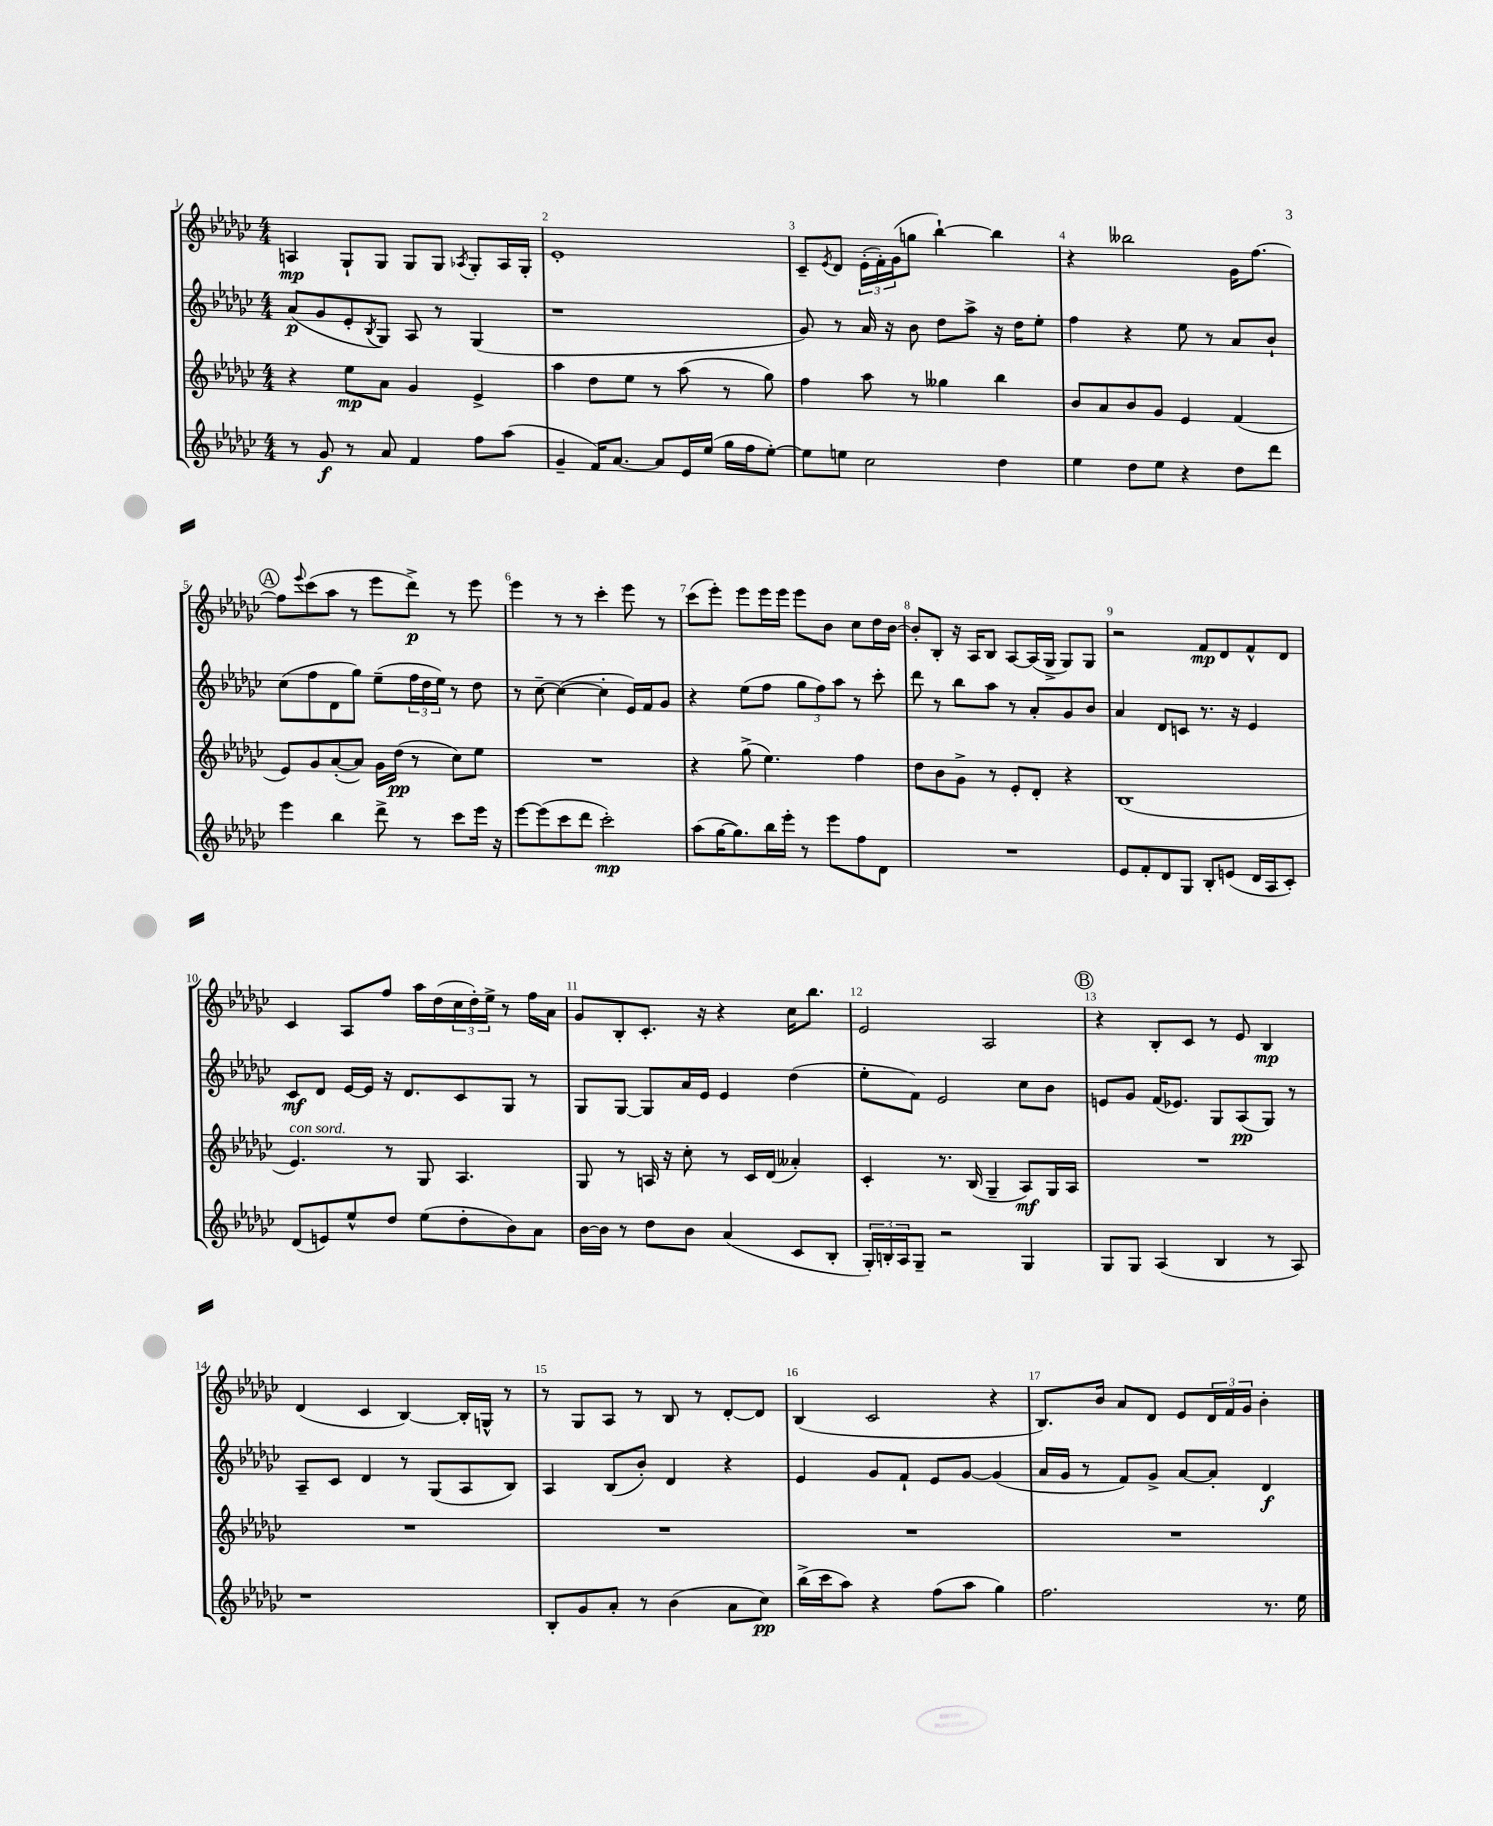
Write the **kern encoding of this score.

**kern	**kern	**kern	**kern
*staff4	*staff3	*staff2	*staff1
*clefG2	*clefG2	*clefG2	*clefG2
*k[b-e-a-d-g-c-]	*k[b-e-a-d-g-c-]	*k[b-e-a-d-g-c-]	*k[b-e-a-d-g-c-]
*M4/4	*M4/4	*M4/4	*M4/4
8r	4r	(8a-/L	4A/
8g-/	.	8g-/	.
8r	8ee-\L	8e-'/	8G-`/L
.	.	8qB-/	.
8a-/	8a-\J	8G-/J)	8G-/J
4f/	4g-/	8A-/	8G-/L
.	.	8r	8G-/J
.	.	.	8qA-/
8ff\L	4e-^/	(4G-/	8G-'/L
(8aa-\J	.	.	16A-/L
.	.	.	16G-'/JJ
=	=	=	=
4g-~/	4aa-\	1r	1e-'
16f/LK)	8dd-\L	.	.
[8.a-/J	.	.	.
.	8ee-\J	.	.
8a-/]L	8r	.	.
16e-/L	(8aa-\	.	.
(16ee-/JJ	.	.	.
16gg-\LL	8r	.	.
16ff\J	.	.	.
[8ee-'\J)	8gg-\)	.	.
=	=	=	=
8ee-\]L	4ff\	8g-/)	8c-~/L
.	.	.	8qe-/
8ee\J	.	8r	8d-/J
2cc-\	8aa-\	16a-/	(24e-'\LL
.	.	.	24f'\)
.	.	16r	.
.	.	.	(24g-\J
.	8r	8b-\	8gg\J
.	4gg--\	8dd-\L	[4bb-`\)
.	.	8aa-^\J	.
4dd-\	4bb-\	16r	4bb-\]
.	.	16dd-\LK	.
.	.	8ee-'\J	.
=	=	=	=
4ee-\	8b-/L	4ff\	4r
.	8a-/	.	.
8dd-\L	8b-/	4r	2bb--\
8ee-\J	8g-/J	.	.
4r	4e-/	8ee-\	.
.	.	8r	.
8dd-\L	(4f/	8a-/L	16g-\LK
.	.	.	[8.ff\J
8ddd-\J	.	8b-`/J	.
=	=	=	=
4eee-\	8e-/L)	(8cc-\L	8ff\]L
.	.	.	8qqeee-/
.	8g-/	8ff\	(8ccc-\
4bb-\	([8a-'/	8d-\	8aa-\J
.	8a-/]J)	8gg-\J)	8r
8ddd-^\	16g-\LL	(8ee-~\L	8eee-\L
.	(16dd-\JJ	.	.
8r	8r	24ff\L	8ddd-^\J)
.	.	24dd-\	.
.	.	24ee-\JJ)	.
8ccc-\L	8cc-\L)	8r	8r
16eee-\Jk	8ee-\J	8dd-\	8eee-\
16r	.	.	.
=	=	=	=
[8eee-\L	1r	8r	4eee-\
(8eee-\]	.	[8cc-~\	.
8ccc-\	.	(4cc-\_	8r
8ddd-\J	.	.	8r
2ccc-'\)	.	4cc-'\]	4ccc-'\
.	.	16e-/LL)	8eee-\
.	.	16f/J	.
.	.	8g-/J	8r
=	=	=	=
(8aa-\L	4r	4r	(8ccc-\L
[16gg-\K	.	.	8eee-'\J)
8.gg-\])	.	.	.
.	(8gg-^\	(8ee-\L	8eee-\L
16bb-\L	4.ee-\)	8ff\J	16eee-\L
16eee-'\JJ	.	.	16eee-\JJ
8r	.	12gg-\L	8eee-\L
.	.	12ff\)	.
8eee-\L	.	.	8b-\J
.	.	12aa-\J	.
8ff\	4ff\	8r	8cc-\L
8d-\J	.	8ccc-'\	16dd-\L
.	.	.	[16b-\JJ
=	=	=	=
1r	8dd-\L	8ddd-\	8b-'/]L
.	8b-\	8r	8B-'/J
.	8g-^\J	8bb-\L	16r
.	.	.	16A-/LK
.	8r	8aa-\J	8B-/J
.	8e-'/L	8r	[8A-/L
.	8d-'/J	8a-'/L	(16A-/]L
.	.	.	16G-^/JJ
.	4r	8g-/	8G-/L)
.	.	8b-/J	8G-/J
=	=	=	=
8e-/L	(1B-	4a-/	2r
8f'/	.	.	.
8d-/	.	8d-/L	.
8G-/J	.	8c/J	.
8B-'/L	.	8.r	8f/L
(8e/J	.	.	8d-/
.	.	16r	.
16d-/LL	.	4e-/	8f^^/
16A-/J	.	.	.
8c-'/J)	.	.	8d-/J
=	=	=	=
(8d-/L	4.e-/)	8c-/L	4c-/
8e/)	.	8d-/J	.
8ee-^^/	.	[16e-/LL	8A-/L
.	.	16e-/]JJ	.
8dd-/J	8r	16r	8ff/J
.	.	8.d-/L	.
(8ee-\L	8G-/	.	16aa-\LL
.	.	.	(16dd-\
8dd-'\	4.A-/	8c-/	24cc-\
.	.	.	24dd-'\)
.	.	.	24ee-^\JJ
8b-\)	.	8G-/J	8r
8a-\J	.	8r	16ff\LL
.	.	.	16a-\JJ
=	=	=	=
[16b-\LL	8G-/	8G-/L	8g-/L
16b-\]JJ	.	.	.
8r	8r	[8G-/J	8B-'/
8dd-\L	16A/	8G-/]L	8.c-'/J
.	16r	.	.
8b-\J	8cc-'\	16a-/L	.
.	.	16e-/JJ	16r
(4a-/	8r	4e-/	4r
.	16c-/LL	.	.
.	(16d-/JJ	.	.
8c-/L	4a--'/)	(4dd-\	16cc-\LK
.	.	.	8.bb-\J
8B-'/J	.	.	.
=	=	=	=
24G-'/LL)	4c-'/	8ee-'\L	2e-/
24B'/	.	.	.
24A-/J	.	.	.
8G-~/J	.	8f\J)	.
2r	8.r	2e-/	.
.	(16B-/	.	.
.	4G-~/	.	2A-/
4G-/	8A-/L)	8cc-\L	.
.	16G-/L	8b-\J	.
.	16A-/JJ	.	.
=	=	=	=
8G-/L	1r	8e/L	4r
8G-/J	.	8g-/J	.
(4A-/	.	(16f/LK	8B-'/L
.	.	8.e-/J)	.
.	.	.	8c-/J
4B-/	.	8G-/L	8r
.	.	(8A-/	8e-/
8r	.	8G-/J)	4B-/
8A-/)	.	8r	.
=	=	=	=
1r	1r	8A-~/L	(4d-/
.	.	8c-/J	.
.	.	4d-/	4c-/
.	.	8r	[4B-/)
.	.	(8G-/L	.
.	.	8A-/	16B-'/]LL
.	.	.	16G^^/JJ
.	.	8B-/J)	8r
=	=	=	=
8B-'/L	1r	4A-/	8r
8g-/	.	.	8G-/L
8a-'/J	.	(8B-/L	8A-/J
8r	.	8b-'/J)	8r
(4b-\	.	4d-/	8B-/
.	.	.	8r
8a-\L	.	4r	[8d-'/L
8cc-\J)	.	.	8d-/]J
=	=	=	=
(16bb-^\LL	1r	4e-/	(4B-/
16ccc-\J	.	.	.
8aa-\J)	.	.	.
4r	.	8g-/L	2c-/
.	.	8f`/J	.
(8ff\L	.	8e-/L	.
8aa-\J	.	[8g-/J	.
4gg-\)	.	(4g-/]	4r
=	=	=	=
2.ff\	1r	16a-/LL	8.B-/L)
.	.	16g-/JJ	.
.	.	8r	.
.	.	.	16b-/Jk
.	.	8f/L)	8a-/L
.	.	8g-^/J	8d-/J
.	.	[8a-/L	8e-/L
.	.	8a-'/]J	24d-/L
.	.	.	24f/
.	.	.	24g-/JJ
8.r	.	4d-/	4b-'\
16ee-\	.	.	.
==	==	==	==
*-	*-	*-	*-
